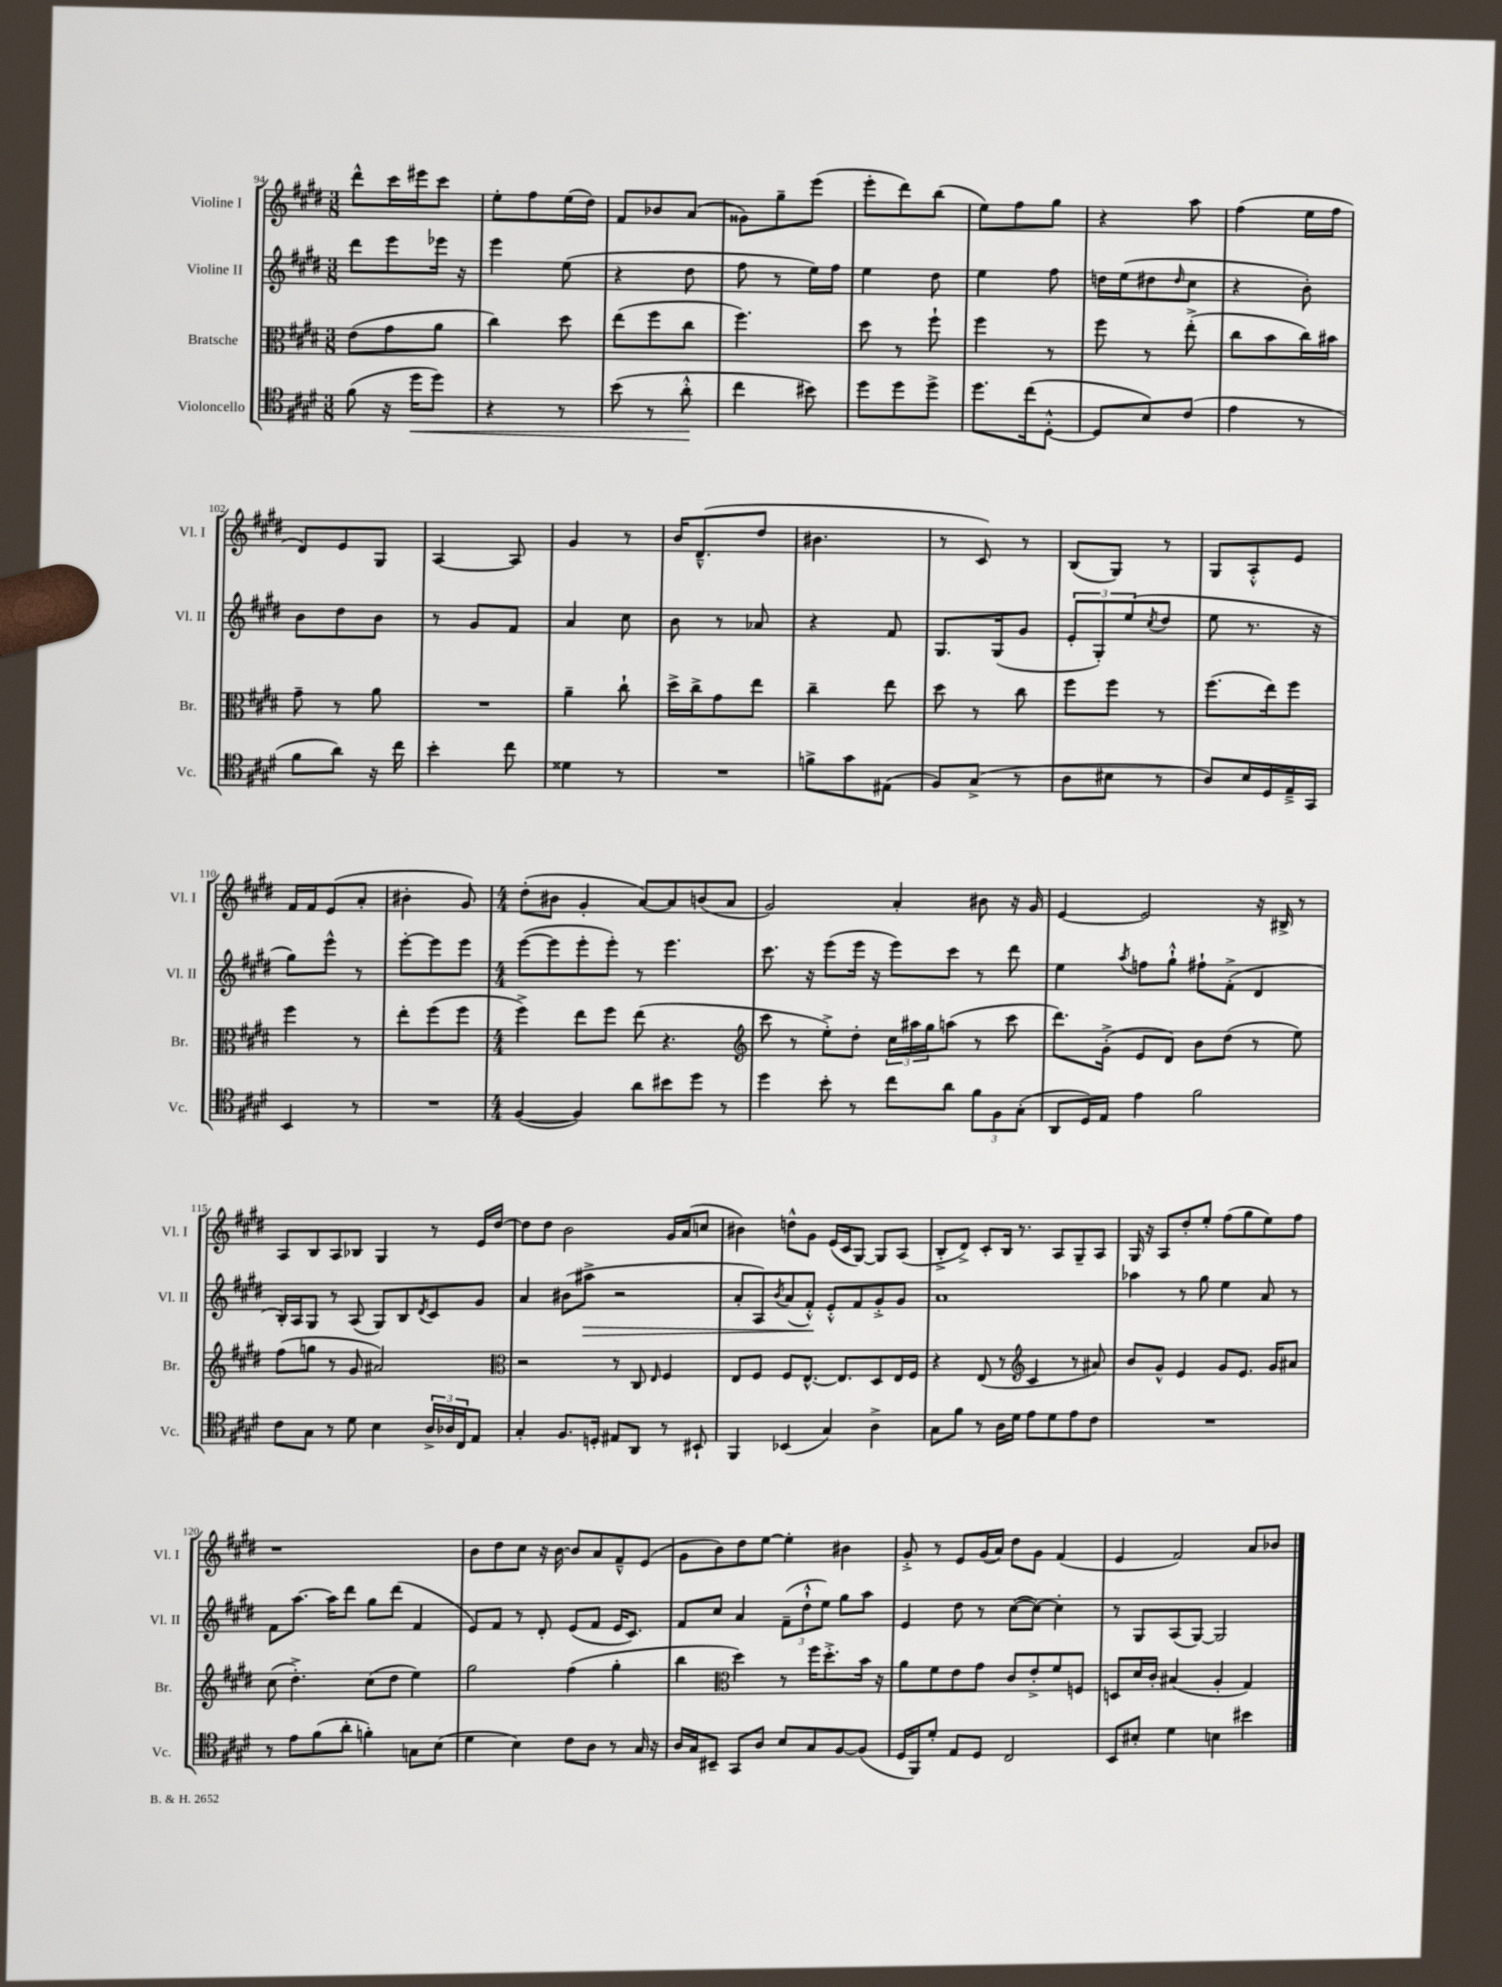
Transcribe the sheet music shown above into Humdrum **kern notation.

**kern	**kern	**kern	**kern
*staff4	*staff3	*staff2	*staff1
*clefC4	*clefC3	*clefG2	*clefG2
*k[f#c#g#d#]	*k[f#c#g#d#]	*k[f#c#g#d#]	*k[f#c#g#d#]
*M3/8	*M3/8	*M3/8	*M3/8
(8f#	(8e	8ddd#	8ddd#^^
16r	8g#	8eee	16ccc#
16dd#	.	.	16eee#
8dd#)	8a	16eee-	8ccc#
.	.	16r	.
=	=	=	=
4r	4cc#)	4eee	8ee'
.	.	.	8ff#
8r	8dd#	(8ee	(16ee
.	.	.	16dd#)
=	=	=	=
(8b	(8ee	4r	8f#
8r	8ff#	.	8b-
8a'^^	8cc#	8dd#	(8a
=	=	=	=
4cc#	4.ff#)	8ff#	8g##)
.	.	8r	8gg#~
8b#)	.	16ee)	(8eee
.	.	16ff#	.
=	=	=	=
8dd#	8dd#	4ee	8eee'
8dd#	8r	.	8ddd#)
8dd#^	8ff#`	8dd#	(8bb
=	=	=	=
8.dd#	4ff#	4ee	8ee)
.	.	.	8ff#
(16cc#	.	.	.
[8D#'^^	8r	8ff#	8gg#
=	=	=	=
8D#]	8ff#	16dd	4r
.	.	(16ee	.
8B)	8r	8dd#	.
.	.	16qqdd#	.
(8c#	(8ee'^	8cc#	8aa
=	=	=	=
4e	8cc#	4r	(4ff#
.	8b	.	.
8r	16cc#)	8b')	16ee
.	16b#	.	16ff#
=	=	=	=
8f#	8g#~	8b	8d#)
8a)	8r	8dd#	8e
16r	8a	8b	8G#
16cc#	.	.	.
=	=	=	=
4b'	4.r	8r	[4A
.	.	8g#	.
8cc#	.	8f#	8A]
=	=	=	=
4d##	4a~	4a	4g#
8r	8cc#`	8cc#	8r
=	=	=	=
4.r	16dd#^	8b	16b
.	16cc#^	.	(8.d#~^^
.	8g#	8r	.
.	8ee	8a-	8dd#
=	=	=	=
8f^	4cc#~	4r	4.b#
8g#	.	.	.
(8E#	8ee	8f#	.
=	=	=	=
8F#)	8dd#	8.G#	8r
(8G#^	8r	.	8c#)
.	.	(16G#	.
8r	8cc#	8g#	8r
=	=	=	=
8A	8ff#	12e'	(8B
.	.	12G#')	.
8B#	8ff#	.	8G#)
.	.	(12ee	.
.	.	8qcc#	.
8r	8r	8dd#	8r
=	=	=	=
8A)	(8.ff#	8ee	8G#
16B	.	8.r	8A'^^
16D#	16ee)	.	.
16E~^	8ff#	.	8e
16GG#	.	16r	.
=	=	=	=
4BB	4ff#	8gg#)	16f#
.	.	.	16f#
.	.	8eee^^	(8e
8r	8r	8r	8a'
=	=	=	=
4.r	8ee'	[8eee'	4b#'
.	(8ff#	8eee]	.
.	8ff#	8eee	8g#)
=	=	=	=
*M4/4	*M4/4	*M4/4	*M4/4
([4F#	4ff#^)	([8eee	(8dd#'
.	.	8eee]	8b#
4F#])	8ee	8eee'	4g#'
.	8ff#	8eee')	.
8a	(8ee	8r	[8a)
8b#	4.r	4.eee	8a]
8dd#	.	.	(8b
8r	.	.	8a
=	=	=	=
*	*clefG2	*	*
4dd#	8ccc#	8.ccc#	2g#)
.	8r	.	.
.	.	16r	.
8b'	8ee'^)	(8eee	.
8r	8dd#'	16eee	.
.	.	16r	.
8cc#	24cc#	8eee)	4a'
.	24aa#	.	.
.	24gg#	.	.
8a	(8aa	8ccc#	.
12f#	8r	8r	8b#
12F#	.	.	.
.	8ccc#	8ddd#	16r
(12G#'	.	.	.
.	.	.	16g#
=	=	=	=
8AA	8.ddd#)	4ee	[4e
16D#)	.	.	.
16E	(16g#'^	.	.
.	.	8qaa	.
4e	8e	8ff	2e]
.	8d#)	8gg#`^^	.
2f#	8b	8ff#`	.
.	(8dd#	(8f#'^	.
.	8r	4d#	16r
.	.	.	16B#^
.	8ee)	.	8r
=	=	=	=
8c#	(8ff#	16B')	8A
.	.	16A	.
8G#	8gg	8G#	8B
8r	8r	8r	8A
8d#	8g#	(8A	8B-
4B	2a#)	8G#)	4G#
.	.	8B	.
.	.	8qd#	.
24A^	.	8c#	8r
24A-	.	.	.
24C#	.	.	.
8E	.	8g#	16e
.	.	.	[16dd#
=	=	=	=
*	*clefC3	*	*
4G#'	2r	4a	8dd#]
.	.	.	8dd#
8.F#	.	(8b#	2b
.	.	8aa#^	.
16D'	.	.	.
8E#	8r	2r	.
8AA	8C#	.	.
.	16qqE	.	.
8r	4F#	.	16g#
.	.	.	(16a
8BB#`	.	.	8cc
=	=	=	=
4FF#	8E	8a'	4b#)
.	8F#	8A)	.
.	.	8qb	.
(4BB-	8F#	(8a	8dd^^
.	[8.E^^	8f#'^^)	8g#
4G#)	.	8e'^^	(16e
.	8.E]	.	16c#
.	.	8f#	[8G#)
4A^	8D#	8g#'^	8G#]
.	16E	8g#	(8A
.	16F#	.	.
=	=	=	=
8G#	4r	1a	8B'^
8f#	.	.	8d#^)
8r	(8E	.	8c#'
16A	8r	.	16B
16d#	.	.	8.r
*	*clefG2	*	*
8e	4c#	.	.
8d#	.	.	8A
8e	8r	.	8G#~
8c#	8a#)	.	8A
=	=	=	=
1r	8b	4aa-	16G#
.	.	.	16r
.	8g#^^	.	8A
.	4e	8r	8dd#'
.	.	8gg#	8ee'
.	8g#	4ee	(8ff#
.	8.e	.	8gg#
.	.	8a	8ee)
.	16g#	.	.
.	8a#	8r	8ff#
=	=	=	=
8r	(8cc#	8f#	1r
8e	4.dd#'^)	[8.aa	.
(8f#	.	.	.
.	.	16aa]	.
8a'	.	8ddd#	.
4f')	(8cc#	8gg#	.
.	8dd#	(8ddd#	.
8G	4ee)	4f#	.
(8B	.	.	.
=	=	=	=
4d#	2gg#	8e)	8b
.	.	8f#	8dd#
4B)	.	8r	8cc#
.	.	8d#'	16r
.	.	.	[16b
8c#	(4ff#	(8e	8b]
8A	.	8f#	8a
8r	4gg#'	16e	8f#~^^
.	.	8.c#)	.
16G#	.	.	(8e
16r	.	.	.
=	=	=	=
16A	4bb	8f#	8g#
16G#	.	.	.
8BB#~	.	8cc#	8b)
*	*clefC3	*	*
8GG#	4dd#)	4a	8dd#
8A	.	.	[8ee
8B	8r	(12f#~	4ee']
.	.	12dd#`^^	.
8G#	16ff#	.	.
.	.	12ee)	.
.	8.dd#'^	.	.
[8F#	.	8gg#	4b#
(8F#]	16b	8aa	.
.	16r	.	.
=	=	=	=
16D#	8a	4e	8g#'^
16FF#)	.	.	.
8d#'	8f#	.	8r
8E	8e	8dd#	8e
8D#	8g#	8r	(16g#
.	.	.	16a)
2C#	8c#	([8cc#	8dd#
.	8e'^	8cc#_)	8g#
.	8f#	4cc#']	(4f#
.	8F	.	.
=	=	=	=
8BB	8D	8r	4e
8B#'	16d#	8G#	.
.	16c#'	.	.
4d#	(4B#	(8A	2f#)
.	.	[8G#)	.
4B	4A'	2G#]	.
4b#	4G#)	.	8a
.	.	.	8b-
==	==	==	==
*-	*-	*-	*-
